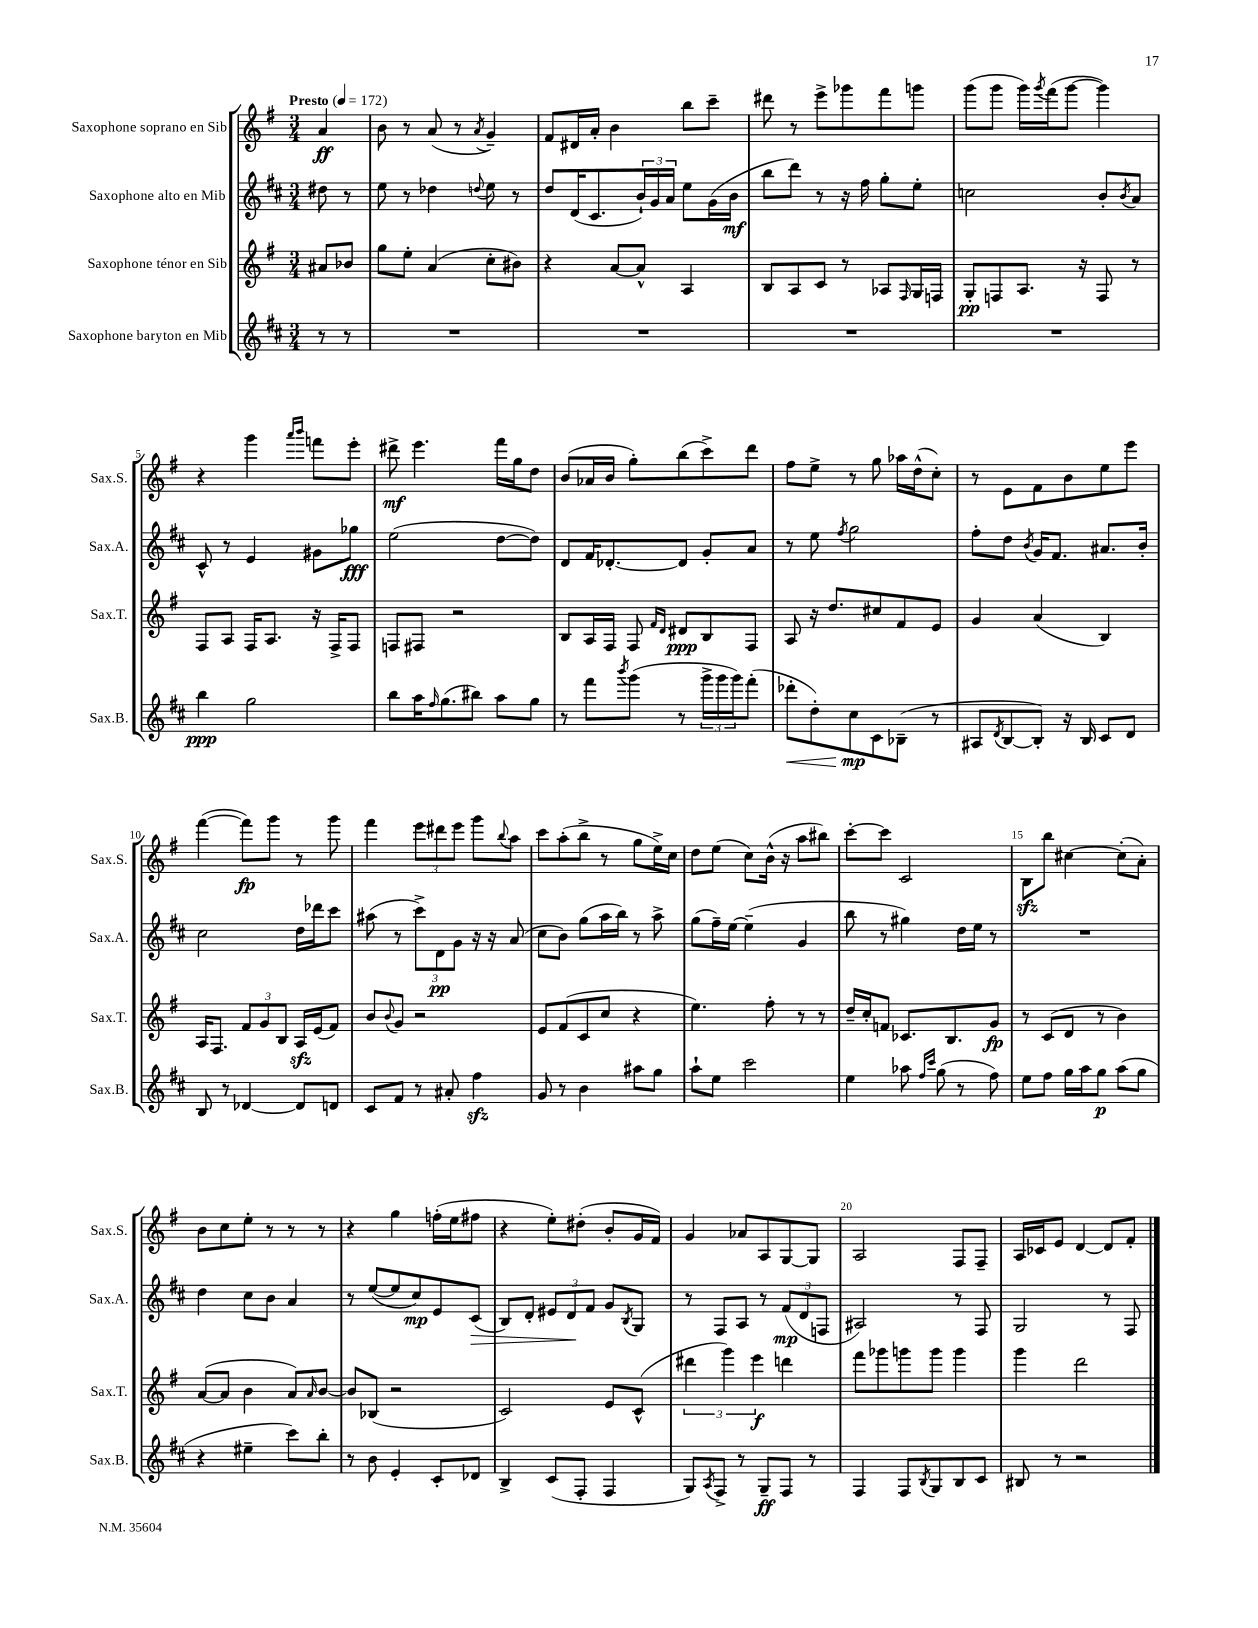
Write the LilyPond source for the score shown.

<<
\new StaffGroup <<
\new Staff = "s0" \with { instrumentName = "Saxophone soprano en Sib" shortInstrumentName = "Sax.S." } {
    \clef treble \key g \major \numericTimeSignature \time 3/4 \partial 4 \tempo "Presto" 4 = 172
    a'4\ff |
    b'8 r8 a'8( r8 \acciaccatura { a'8 } g'4--) |
    fis'8 dis'16 a'16-. b'4 b''8 c'''8-- |
    dis'''8 r8 e'''8-> ges'''8 fis'''8 g'''8 |
    g'''8( g'''8 g'''16) \acciaccatura { g'''8 } fis'''16( g'''8~ g'''4) |
    r4 g'''4 \grace { a'''16 b'''16 } f'''8 e'''8-. |
    dis'''8->\mf e'''4. fis'''16 g''16 d''8 |
    b'8( aes'16 b'16 g''8-.) b''8( c'''8->) d'''8 |
    fis''8 e''8-> r8 g''8 aes''16 d''16-^( c''8-.) |
    r8 e'8 fis'8 b'8 e''8 e'''8 |
    fis'''4~( fis'''8\fp) g'''8 r8 g'''8 |
    fis'''4 \tuplet 3/2 { e'''8 dis'''8 e'''8 } g'''8 \appoggiatura { b''8 } a''8 |
    c'''8 a''8-.( b''8-> r8 g''8 e''16->) c''16 |
    d''8 e''8( c''8) b'16-^( r16 a''8 bis''8) |
    c'''8~-. c'''8 c'2 |
    b8\sfz b''8 cis''4~ cis''8-.( a'8-.) |
    b'8 c''8 e''8-. r8 r8 r8 |
    r4 g''4 f''16-.( e''16 fis''8 |
    r4 e''8-.) dis''8-.( b'8-. g'16 fis'16) |
    g'4 aes'8 a8 g8~ g8 |
    a2 fis8 fis8-- |
    a16 ces'16 e'8 d'4~ d'8 fis'8-. \bar "|." |
}
\new Staff = "s1" \with { instrumentName = "Saxophone alto en Mib" shortInstrumentName = "Sax.A." } {
    \clef treble \key d \major \numericTimeSignature \time 3/4 \partial 4
    dis''8 r8 |
    e''8 r8 des''4 \appoggiatura { d''8 } e''8 r8 |
    d''8 d'16( cis'8. \tuplet 3/2 { b'16-!) g'16 a'16 } e''8 g'16( b'16\mf |
    b''8 d'''8) r8 r16 fis''16 g''8-. e''8-. |
    c''2 b'8-. \acciaccatura { b'8 } a'8 |
    cis'8-^ r8 e'4 gis'8 ges''8\fff |
    e''2( d''8~ d''8) |
    d'8 fis'16 des'8.~-. des'8 g'8-. a'8 |
    r8 e''8 \acciaccatura { fis''8 } g''2 |
    fis''8-. d''8 \acciaccatura { b'8 } g'16 fis'8. ais'8. b'16-. |
    cis''2 d''16 des'''16 cis'''8 |
    ais''8( r8 \tuplet 3/2 { cis'''8->) d'8\pp g'8 } r16 r16 a'8( |
    cis''8 b'8) g''8( a''16 b''16) r8 a''8-> |
    g''8( fis''16--) e''16~ e''4--( g'4 |
    b''8 r8 gis''4) d''16 e''16 r8 |
    R2. |
    d''4 cis''8 b'8 a'4 |
    r8 e''8~( e''8 cis''8\mp) e'8 cis'8\>( |
    b8) d'8-. \tuplet 3/2 { eis'8 d'8\! fis'8 } g'8 \acciaccatura { b8 } g8 |
    r8 fis8 a8 r8 \tuplet 3/2 { fis'8\mp( d'8 f8 } |
    ais2) r8 fis8 |
    g2 r8 fis8 \bar "|." |
}
\new Staff = "s2" \with { instrumentName = "Saxophone ténor en Sib" shortInstrumentName = "Sax.T." } {
    \clef treble \key g \major \numericTimeSignature \time 3/4 \partial 4
    ais'8 bes'8 |
    g''8 e''8-. a'4( c''8-. bis'8) |
    r4 a'8~ a'8-^ a4 |
    b8 a8 c'8 r8 aes8 \grace { fis16 } g16 f16 |
    g8-.\pp f8 a8. r16 f8 r8 |
    fis8 a8 fis16 a8. r16 fis16-> fis8 |
    f8 fis8 r2 |
    b8 a16 fis16 fis8 \grace { fis'16 d'16 } dis'8\ppp b8 fis8 |
    a8 r16 d''8. cis''8 fis'8 e'8 |
    g'4 a'4( b4) |
    a16 fis8. \tuplet 3/2 { fis'8 g'8 b8 } a16\sfz e'16( fis'8) |
    b'8 \appoggiatura { b'8 } g'8 r2 |
    e'8 fis'8( c'8 c''8 r4 |
    e''4.) fis''8-. r8 r8 |
    d''16-- c''16-. f'8 ces'8. b8. g'8\fp |
    r8 c'8( d'8 r8 b'4) |
    a'8~( a'8 b'4 a'8) \grace { a'16 } b'8~ |
    b'8 bes8( r2 |
    c'2) e'8 c'8-^( |
    \tuplet 3/2 { dis'''4 g'''4) e'''4\f } d'''4 |
    fis'''8 ges'''8 g'''8 g'''8 g'''4 |
    g'''4 d'''2 \bar "|." |
}
\new Staff = "s3" \with { instrumentName = "Saxophone baryton en Mib" shortInstrumentName = "Sax.B." } {
    \clef treble \key d \major \numericTimeSignature \time 3/4 \partial 4
    r8 r8 |
    R2. |
    R2. |
    R2. |
    R2. |
    b''4\ppp g''2 |
    b''8 a''16 \grace { fis''16 } g''8.( bis''8) a''8 g''8 |
    r8 fis'''8 \acciaccatura { b'''8 } g'''8( r8 \tuplet 3/2 { g'''16-> g'''16 g'''16) } fis'''8-.( |
    des'''8-.\< d''8-.) cis''8\mp\! cis'8 bes8--( r8 |
    ais8 \acciaccatura { d'8 } b8~ b8-.) r16 b16 cis'8 d'8 |
    b8 r8 des'4~ des'8 d'8 |
    cis'8 fis'8 r8 ais'8-. fis''4\sfz |
    g'8 r8 b'4 ais''8 g''8 |
    a''8-! e''8 cis'''2 |
    e''4 aes''8 \grace { fis''16 cis'''16 } g''8( r8 fis''8) |
    e''8 fis''8 g''16 a''16 g''8\p a''8( g''8 |
    r4 eis''4-- cis'''8) b''8-. |
    r8 b'8 e'4-. cis'8-. des'8 |
    b4-> cis'8( fis8-. fis4 |
    g8) \acciaccatura { a8 } fis8-> r8 g8--\ff fis8 r8 |
    fis4 fis8 \acciaccatura { b8 } g8 b8 cis'8 |
    bis8 r8 r2 \bar "|." |
}
>>
>>
\layout { \context { \Score \override BarNumber.break-visibility = ##(#f #t #t) barNumberVisibility = #(every-nth-bar-number-visible 5) } }
